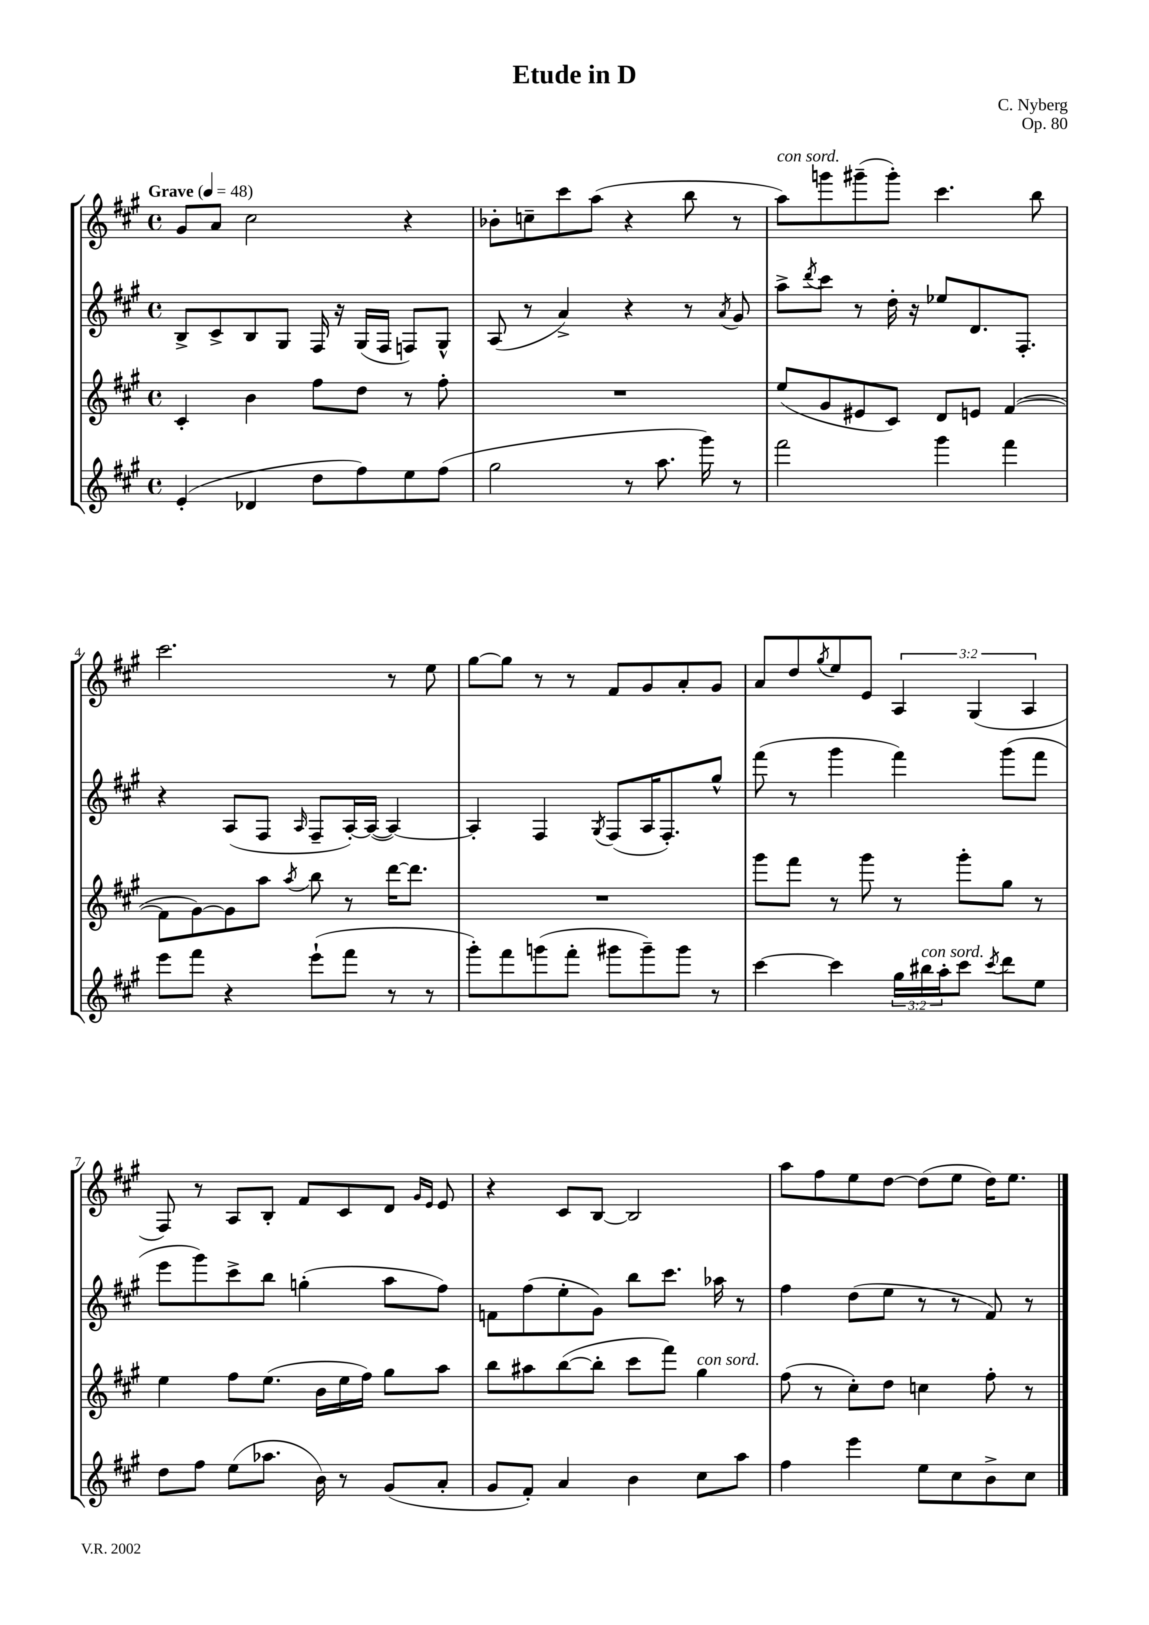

**kern	**kern	**kern	**kern
*staff4	*staff3	*staff2	*staff1
*clefG2	*clefG2	*clefG2	*clefG2
*k[f#c#g#]	*k[f#c#g#]	*k[f#c#g#]	*k[f#c#g#]
*M4/4	*M4/4	*M4/4	*M4/4
*met(c)	*met(c)	*met(c)	*met(c)
*MM48	*MM48	*MM48	*MM48
(4e'	4c#'	8B^	8g#
.	.	8c#^	8a
4d-	4b	8B	2cc#
.	.	8G#	.
8dd	8ff#	16F#	.
.	.	16r	.
8ff#)	8dd	(16G#	.
.	.	16F#	.
8ee	8r	8F)	4r
(8ff#	8ff#'	8G#^^	.
=	=	=	=
2gg#	1r	(8A	8b-'
.	.	8r	8cc~
.	.	4a^)	8ccc#
.	.	.	(8aa
8r	.	4r	4r
8.aa	.	.	.
.	.	8r	8bb
16ggg#)	.	.	.
.	.	8qa	.
8r	.	8g#	8r
=	=	=	=
2fff#	(8ee	8aa^	8aa)
.	.	8qddd	.
.	8g#	8ccc#	8ggg
.	8e#	8r	(8ggg#~
.	8c#)	16dd'	8ggg#')
.	.	16r	.
4ggg#	8d	8ee-	4.ccc#
.	8e	8.d	.
4fff#	([4f#	.	.
.	.	8.F#'	.
.	.	.	8bb
=	=	=	=
8eee	8f#]	4r	2.ccc#
8fff#	[8g#)	.	.
4r	8g#]	(8A	.
.	8aa	8F#	.
.	8qaa	16qqA	.
(8eee`	8bb	8F#~	.
8fff#	8r	[16A')	.
.	.	(16A_	.
8r	[16ddd	4A_)	8r
.	8.ddd]	.	.
8r	.	.	8ee
=	=	=	=
8ggg#')	1r	4A']	[8gg#
8fff#	.	.	8gg#]
(8ggg	.	4F#	8r
8fff#'	.	.	8r
.	.	8qG#	.
8ggg#	.	(8F#	8f#
8ggg#~)	.	16A	8g#
.	.	8.F#')	.
8ggg#	.	.	8a'
8r	.	8gg#^^	8g#
=	=	=	=
[4ccc#	8ggg#	(8fff#	8a
.	8fff#	8r	8dd
.	.	.	8qgg#
4ccc#]	8r	4ggg#	8ee
.	8ggg#	.	8e
24gg#	8r	4fff#)	6A
24bb#	.	.	.
24aa'	.	.	.
8ccc#	8ggg#'	.	.
.	.	.	(6G#
8qccc#	.	.	.
8ddd	8gg#	(8ggg#	.
.	.	.	6A
8ee	8r	8fff#	.
=	=	=	=
8dd	4ee	8eee	8F#)
8ff#	.	8ggg#)	8r
(8ee	8ff#	8ccc#^	8A
8.aa-	(8.ee	8bb	8B'
.	.	(4gg'	8f#
16b)	16b	.	.
8r	16ee	.	8c#
.	16ff#)	.	.
(8g#	8gg#	8aa	8d
.	.	.	16qqg#
.	.	.	16qqe
8a'	8aa	8ff#)	8e
=	=	=	=
8g#	8bb	8f	4r
8f#')	8aa#	(8ff#	.
4a	([8bb	8ee'	8c#
.	8bb']	8g#)	[8B
4b	8ccc#	8bb	2B]
.	8fff#)	8.ccc#	.
8cc#	4gg#	.	.
.	.	16aa-	.
8aa	.	8r	.
=	=	=	=
4ff#	(8ff#	4ff#	8aa
.	8r	.	8ff#
4eee	8cc#')	(8dd	8ee
.	8dd	8ee	[8dd
8ee	4cc	8r	(8dd]
8cc#	.	8r	8ee
8b^	8ff#'	8f#)	16dd)
.	.	.	8.ee
8cc#	8r	8r	.
==	==	==	==
*-	*-	*-	*-
